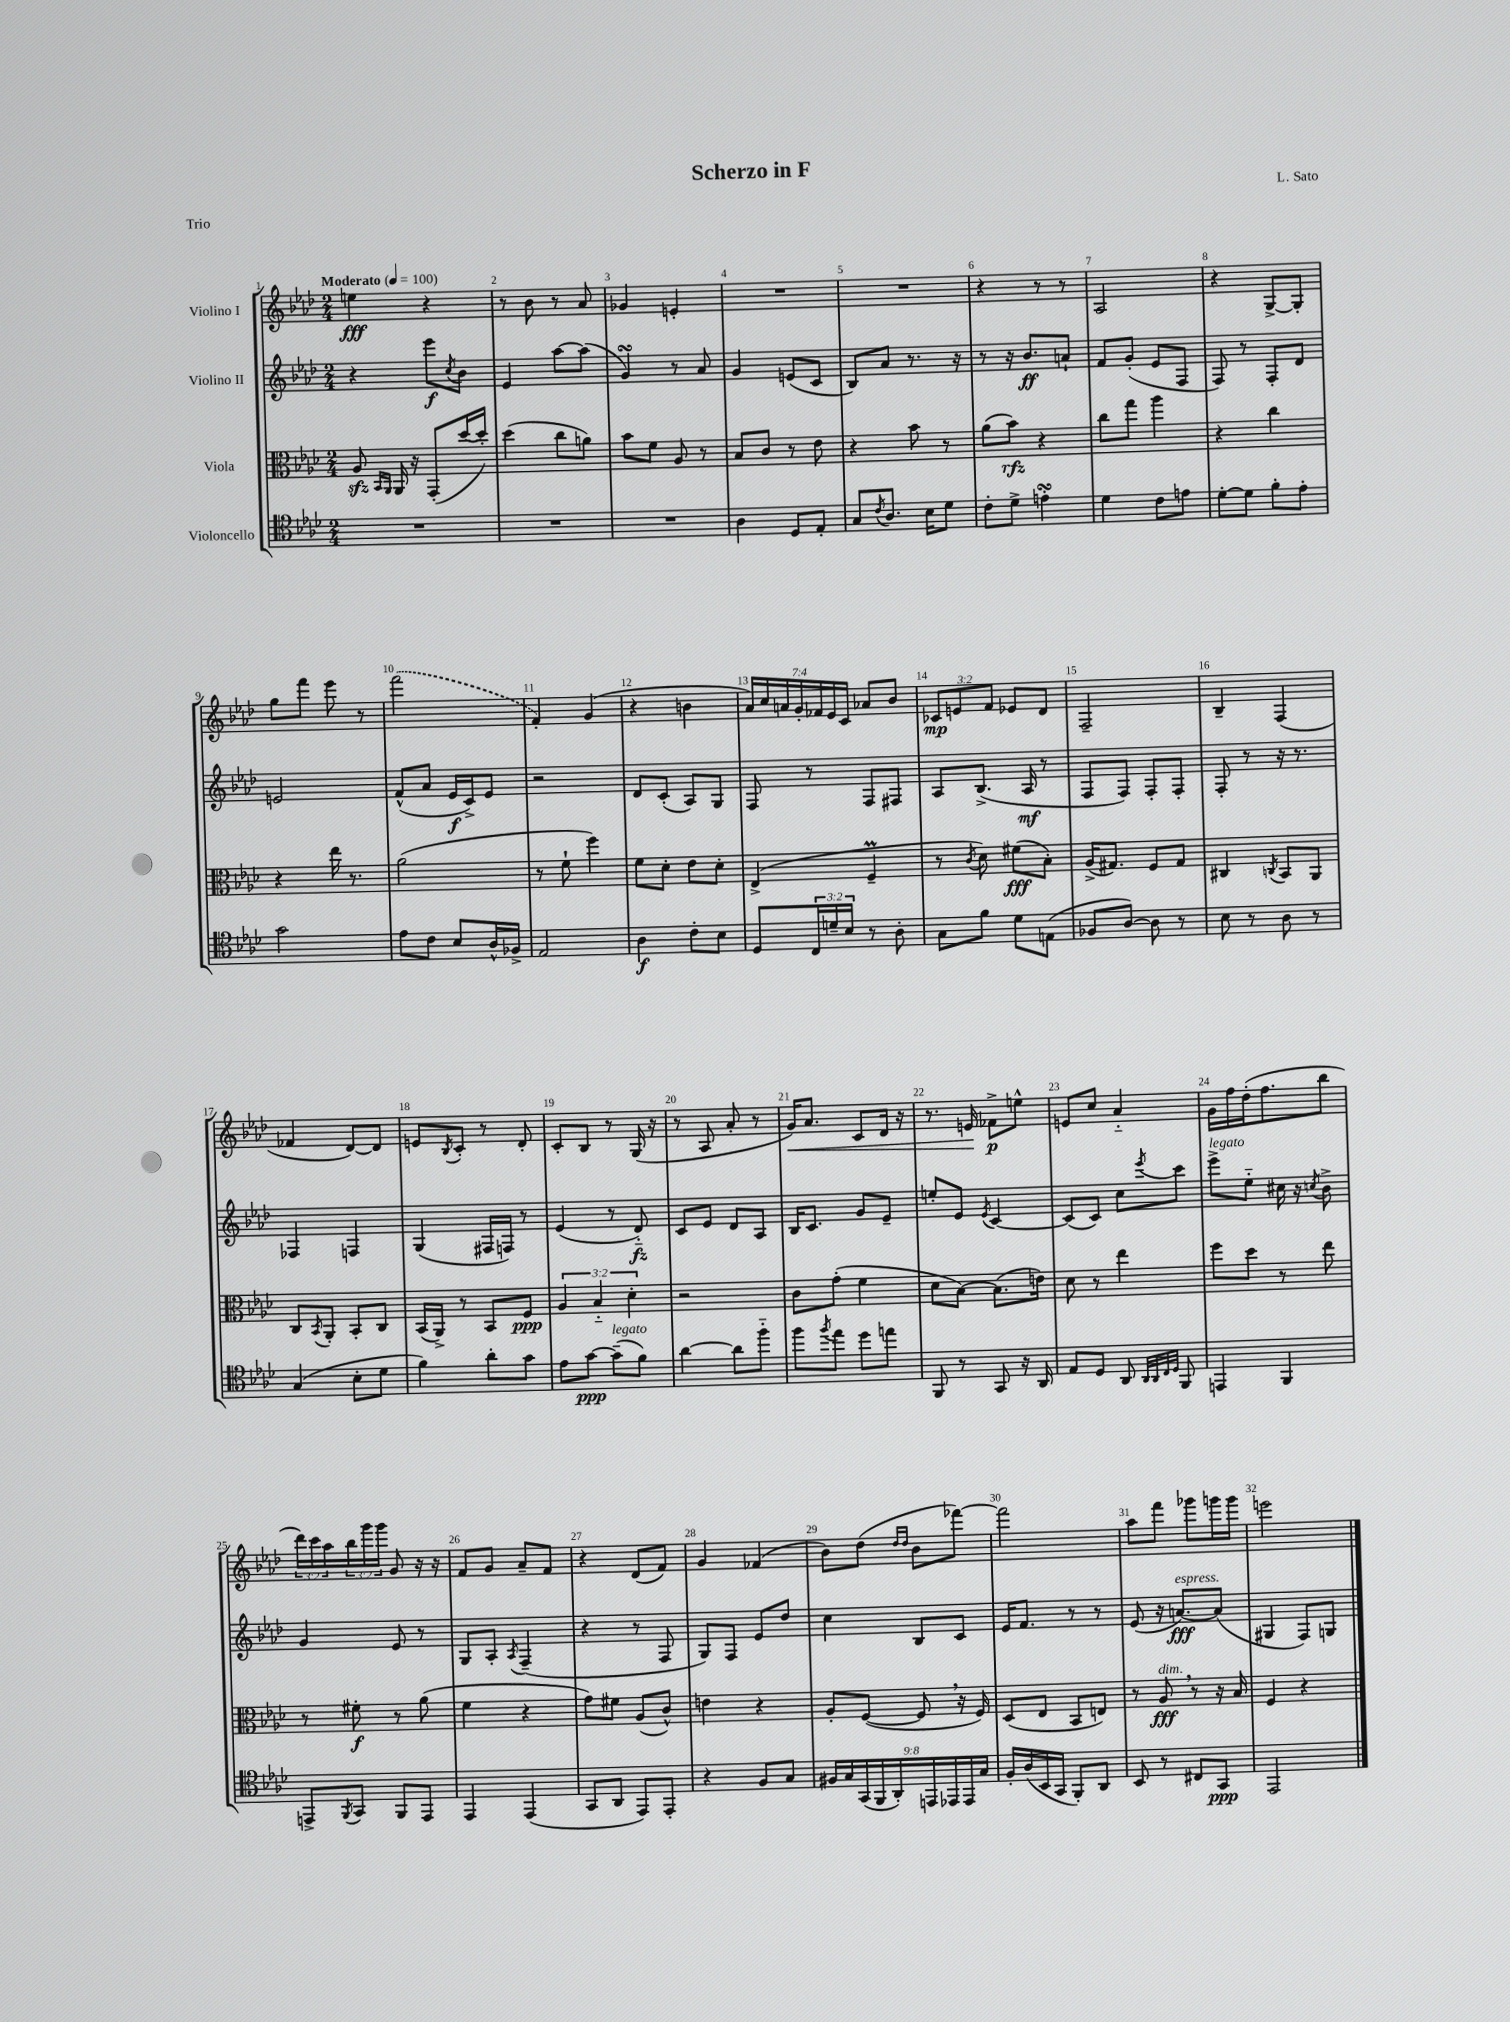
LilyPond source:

\header { title = "Scherzo in F" composer = "L. Sato" piece = "Trio" }
<<
\new StaffGroup <<
\new Staff = "s0" \with { instrumentName = "Violino I" } {
    \clef treble \key aes \major \numericTimeSignature \time 2/4 \override Staff.TupletNumber.text = #tuplet-number::calc-fraction-text \tempo "Moderato" 4 = 100
    e''4\fff r4 |
    r8 bes'8 r8 aes'8 |
    ges'4 e'4-. |
    R2 |
    R2 |
    r4 r8 r8 |
    aes2 |
    r4 g8~-> g8-. |
    g''8 f'''8 ees'''8 r8 |
    \once \slurDashed f'''2( |
    f'4-.) g'4( |
    r4 b'4 |
    \tuplet 7/4 { aes'16) c''16 a'16 g'16-. fes'16 ees'16 c'16 } aes'8 bes'8 |
    \tuplet 3/2 { ces'8\mp e'8 f'8 } ees'8 des'8 |
    f2-- |
    bes4-- f4( |
    fes'4 des'8~) des'8 |
    e'8 \acciaccatura { bes8 } c'8-. r8 des'8-. |
    c'8-. bes8 r8 g16( r16 |
    r8 aes8 aes'8-. r8 |
    g'16\<) aes'8. c'8 des'16 r16 |
    r8. e'16\! fes'8->\p e''8-^ |
    e'8 c''8 aes'4-_ |
    g'16 f''16 des''16-.( f''8. bes''8 |
    \tuplet 3/2 { des'''16) c'''16 aes''16 } \tuplet 3/2 { bes''16 g'''16 g'''16 } g'8 r16 r16 |
    f'8 g'8 aes'8-- f'8 |
    r4 des'8( f'8) |
    g'4 fes'4( |
    bes'8) des''8( \grace { des''16 des''16 } bes'8 fes'''8~) |
    fes'''2 |
    aes''8 f'''8 ges'''8 g'''16 g'''16 |
    e'''2 \bar "|." |
}
\new Staff = "s1" \with { instrumentName = "Violino II" } {
    \clef treble \key aes \major \numericTimeSignature \time 2/4
    r4 ees'''8\f \acciaccatura { c''8 } bes'8 |
    ees'4 aes''8~ aes''8( |
    g'4\turn) r8 aes'8 |
    g'4 e'8( c'8 |
    bes8) aes'8 r8. r16 |
    r8 r16 bes'8.\ff a'8-! |
    f'8 g'8-.( ees'8 f8 |
    f8) r8 f8-. des'8 |
    e'2 |
    f'8-^( aes'8 ees'16\f c'16->) ees'8 |
    r2 |
    des'8 c'8-.( aes8) g8 |
    f8 r8 f8 fis8 |
    aes8 bes8.->( aes16\mf r8 |
    f8 f8) f8-. f8-. |
    f8-. r8 r16 r8. |
    fes4 f4 |
    g4( fis16 f16) r8 |
    ees'4( r8 des'8-_\fz) |
    c'8 ees'8 des'8 aes8 |
    bes16 c'8. g'8 ees'8-- |
    e''8-. ees'8 \acciaccatura { ees'8 } c'4~ |
    c'8( c'8) c''8 \acciaccatura { ees'''8 } c'''8 |
    ees'''8->^\markup { \italic "legato" } ees''8-_ cis''16 r16 \acciaccatura { c''8 } bes'8-> |
    g'4 ees'8 r8 |
    g8 aes8-. \acciaccatura { aes8 } f4--( |
    r4 r8 f8 |
    g8) f8 ees'8 des''8 |
    c''4 bes8 c'8 |
    ees'16 f'8. r8 r8 |
    ees'8( r16 a'8.~\fff^\markup { \italic "espress." }) a'8( |
    gis4 f8) g8 \bar "|." |
}
\new Staff = "s2" \with { instrumentName = "Viola" } {
    \clef alto \key aes \major \numericTimeSignature \time 2/4 \override Staff.TupletNumber.text = #tuplet-number::calc-fraction-text
    aes8\sfz \grace { bes,16 aes,16 } aes,16 r16 g,8-.( des''16~ des''16-.) |
    des''4( c''8 a'8) |
    bes'8 f'8 aes8 r8 |
    bes8 c'8 r8 ees'8 |
    r4 bes'8 r8 |
    aes'8( bes'8\rfz) r4 |
    c''8 g''8 aes''4 |
    r4 c''4 |
    r4 ees''16 r8. |
    aes'2( |
    r8 f'8-! f''4) |
    f'8 des'8-. ees'8 des'8-. |
    ees4->( f4--\prall |
    r8 \acciaccatura { c'8 } des'8) fis'8\fff( bes8-.) |
    aes16->( gis8.) f8 gis8 |
    cis4 \acciaccatura { c8 } bes,8 aes,8 |
    c8 \acciaccatura { bes,8 } aes,8-. bes,8-. c8 |
    bes,16( aes,16->) r8 bes,8 f8\ppp |
    \tuplet 3/2 { aes4 bes4-_ des'4-. } |
    r2 |
    c'8 g'8-.( f'4 |
    des'8 bes8~) bes8.( e'16) |
    des'8 r8 ees''4 |
    f''8 des''8 r8 ees''8 |
    r8 fis'8-.\f r8 aes'8( |
    f'4 r4 |
    g'8) fis'8 aes8( c'8-^) |
    e'4 r4 |
    aes8-. f8~( f8 \breathe r16 f16) |
    des8( ees8 bes,8 e8) |
    r8 aes8\fff^\markup { \italic "dim." } \breathe r8 r16 bes16 |
    f4 r4 \bar "|." |
}
\new Staff = "s3" \with { instrumentName = "Violoncello" } {
    \clef tenor \key aes \major \numericTimeSignature \time 2/4 \override Staff.TupletNumber.text = #tuplet-number::calc-fraction-text
    R2 |
    R2 |
    R2 |
    aes4 des8 ees8-. |
    g8 \acciaccatura { c'8 } aes8. bes16 des'8 |
    c'8-. des'8-> e'4-.\turn |
    des'4 c'8 e'8 |
    des'8~-. des'8 f'8-. ees'8-. |
    g'2 |
    ees'8 c'8 bes8 aes16-^ fes16-> |
    ees2 |
    aes4\f c'8-. bes8 |
    des8 \tuplet 3/2 { c16 d'16-- bes16 } r8 aes8-. |
    g8 f'8 des'8 e8( |
    fes8 aes8~) aes8 r8 |
    bes8 r8 aes8 r8 |
    g4( bes8-. des'8 |
    f'4) aes'8-. g'8 |
    ees'8 g'8~\ppp g'8--^\markup { \italic "legato" }( f'8) |
    aes'4~ aes'8 f''8-_ |
    f''8 \acciaccatura { f''8 } ees''8 des''8 e''8 |
    f,8 r8 g,8 r16 aes,16 |
    ees8 des8 aes,8 \grace { aes,32 aes,32 c32 des32 } f,8 |
    e,4 f,4 |
    e,8-> \acciaccatura { f,8 } g,8 f,8 e,8 |
    ees,4 ees,4( |
    g,8 aes,8 ees,8) ees,8-. |
    r4 f8 g8 |
    \tuplet 9/8 { fis16 g16 g,16( f,16 aes,16-.) e,16 ees,16 ees,16 g16 } |
    f16-. aes16( bes,16 g,16 f,8-.) aes,8 |
    bes,8 r8 cis8 g,8\ppp |
    ees,2 \bar "|." |
}
>>
>>
\layout { \context { \Score \override BarNumber.break-visibility = ##(#f #t #t) barNumberVisibility = #all-bar-numbers-visible } }
